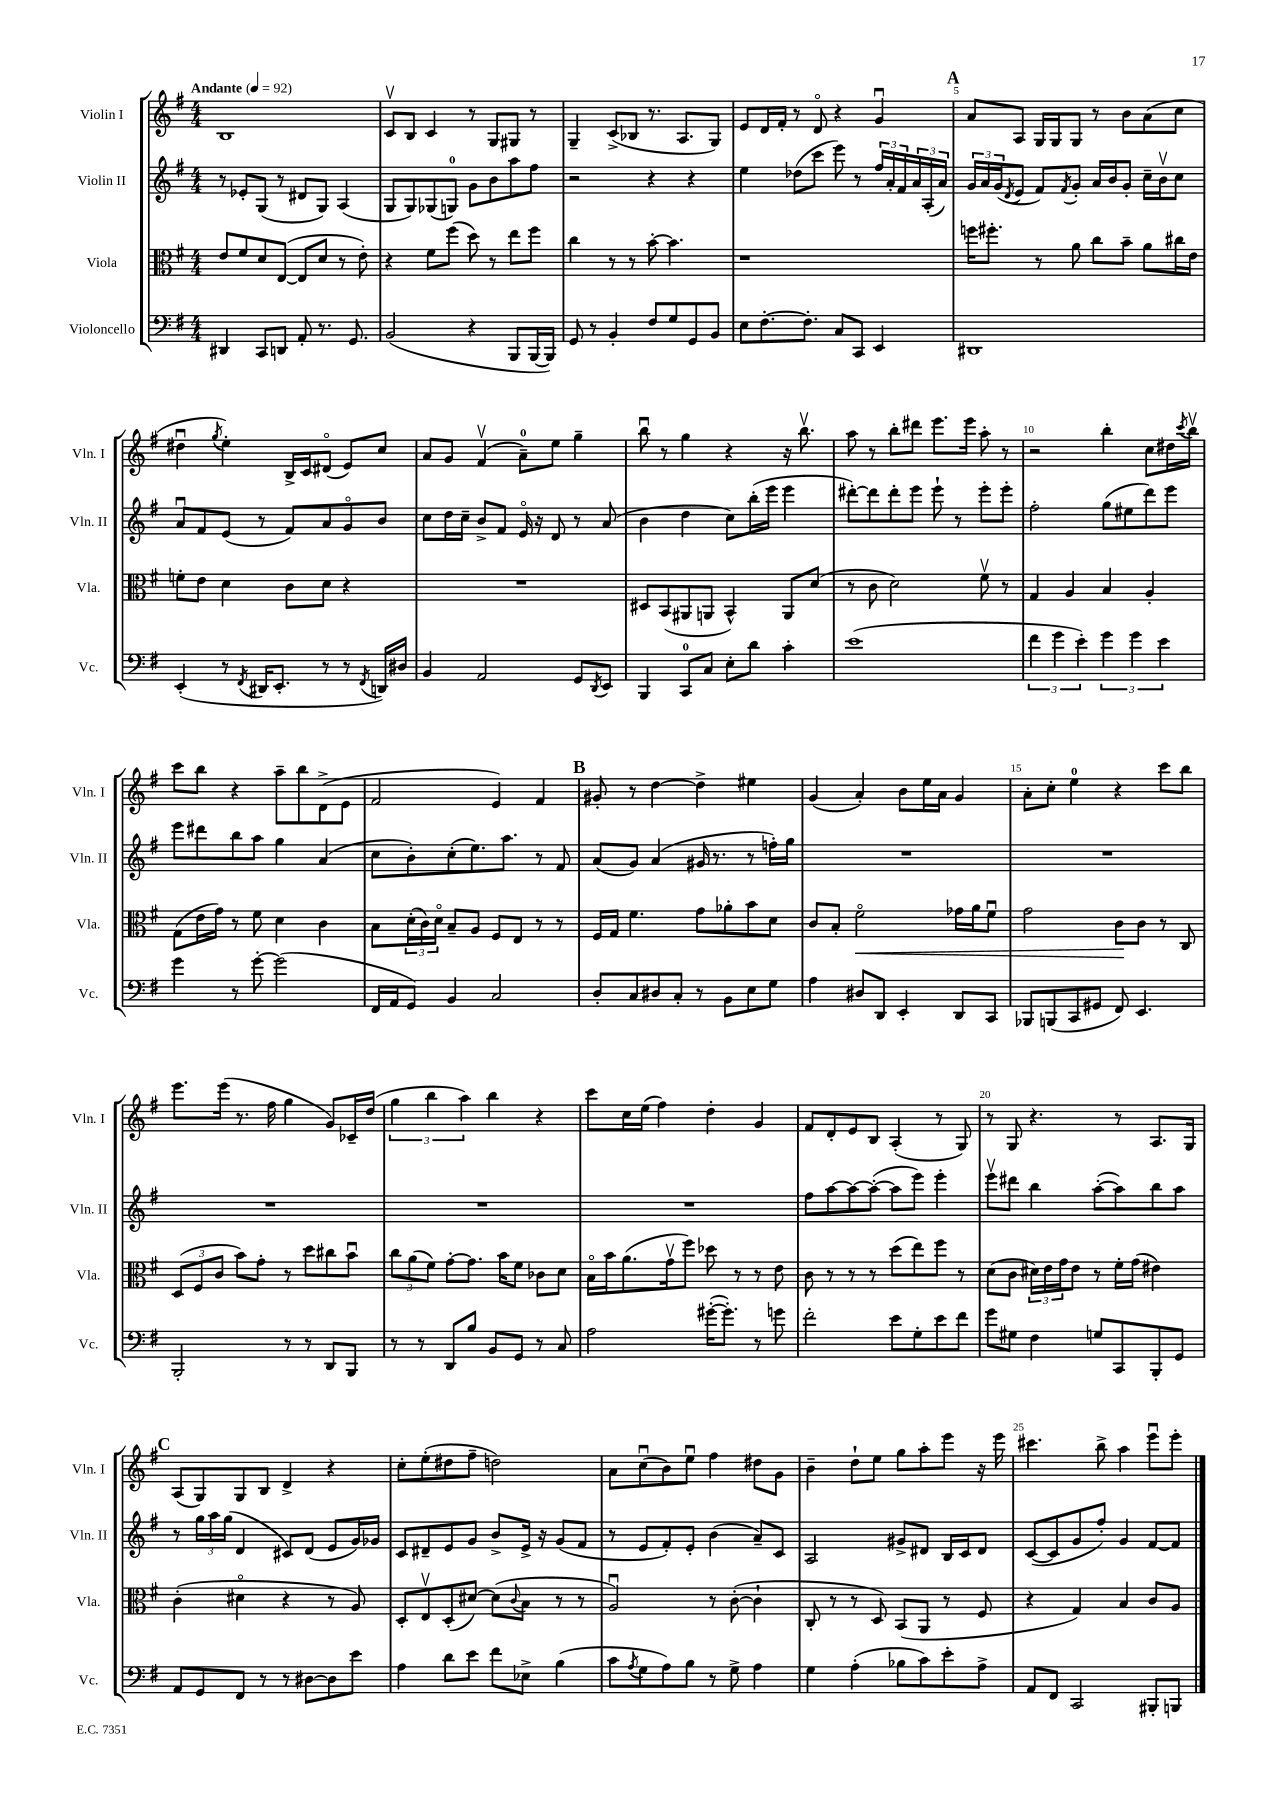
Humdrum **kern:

**kern	**kern	**kern	**kern
*staff4	*staff3	*staff2	*staff1
*clefF4	*clefC3	*clefG2	*clefG2
*k[f#]	*k[f#]	*k[f#]	*k[f#]
*M4/4	*M4/4	*M4/4	*M4/4
*MM92	*MM92	*MM92	*MM92
4DD#	8e	8r	1B
.	8f#	8e-'	.
8CC	8d	(8G	.
8DD	([8E	8r	.
8AA'	8E]	8d#	.
8.r	8d	8G)	.
.	8r	(4A	.
8.GG	.	.	.
.	8e')	.	.
=	=	=	=
(2BB	4r	8G	8cv
.	.	8G)	8B
.	8f#	(8G-	4c
.	(8ff#	8G)	.
4r	8dd)	8g	8r
.	8r	8b	8G
8BBB	8ee	8aa	8G#
[16BBB	8ff#	8ff#	8r
16BBB])	.	.	.
=	=	=	=
8GG	4cc	2r	4G~
8r	.	.	.
4BB'	8r	.	(8c^
.	8r	.	8B-
8F#	[8b'	4r	8.r
8G	4.b]	.	.
.	.	.	8.A
8GG	.	4r	.
8BB	.	.	8G)
=	=	=	=
8E	1r	4ee	8e
[8.F#'	.	.	16d
.	.	.	16f#'
.	.	(8dd-	8r
8.F#']	.	.	.
.	.	8ccc	8do
8C	.	8eee)	4r
8CC	.	8r	.
4EE	.	24ff#	4gu
.	.	24a'	.
.	.	24f#	.
.	.	24a	.
.	.	(24A'	.
.	.	24a)	.
=	=	=	=
1DD#	16ff	24g	8a
.	.	24a	.
.	8.ff#'	.	.
.	.	(24g	.
.	.	8qd	.
.	.	8e	8A
.	8r	8f#)	16G
.	.	.	16G
.	.	8qf#	.
.	8a	8g'	8G
.	8cc	16a	8r
.	.	16b	.
.	8b~	8g'	8b
.	8a	16cc~	(8a
.	.	16bv	.
.	16cc#	8cc	8cc
.	16e	.	.
=	=	=	=
(4EE'	8f'	8au	4dd#u
.	8e	8f#	.
.	.	.	8qgg
8r	4d	(8e	4ee')
8qFF#	.	.	.
16DD#	.	8r	.
8.EE'	.	.	.
.	8c	8f#)	16B^
.	.	.	16c
8r	8d	8a	(8d#o
8r	4r	8go	8e)
8qFF#	.	.	.
16DD)	.	8b	8cc
16D#	.	.	.
=	=	=	=
4BB	1r	8cc	8a
.	.	16dd	8g
.	.	16cc~	.
2AA	.	8b^	(4f#v
.	.	8f#	.
.	.	16eo	8a~)
.	.	16r	.
.	.	8d	8ee
8GG	.	8r	4gg~
8qDD	.	.	.
8EE	.	(8a	.
=	=	=	=
4BBB	8D#	4b	8bbu
.	(8BB	.	8r
8CC	8AA#	4dd	4gg
8C	8AA	.	.
8E'	4BB^^)	8cc)	4r
8d	.	(16bb'	.
.	.	16eee	.
4c'	8AA	4eee	16r
.	.	.	8.bbv
.	(8d	.	.
=	=	=	=
(1e	8r	[8ddd#')	8aa
.	8c	8ddd#]	8r
.	2d)	8ddd#'	8bb'
.	.	8eee	8ddd#
.	.	8eee`	8.eee
.	.	8r	.
.	.	.	16eee
.	8f#v	8eee'	8aa'
.	8r	8eee'	8r
=	=	=	=
6f#	4G	2ff#'	2r
6g	.	.	.
.	4A	.	.
6e')	.	.	.
6g	4B	(8gg	4bb'
.	.	8ee#	.
6g	.	.	.
.	4A'	8ddd)	8cc
6e	.	.	.
.	.	8eee	16dd#
.	.	.	8qccc
.	.	.	16bbv
=	=	=	=
4g	(8G	8eee	8ccc
.	16e	8ddd#	8bb
.	16g)	.	.
8r	8r	8bb	4r
[8g'	8f#	8aa	.
(2g]	4d	4gg	8aa~
.	.	.	8bb
.	4c	(4a	(8d^
.	.	.	8e
=	=	=	=
16FF#	8B	8cc	2f#
16AA	.	.	.
8GG)	(24d'	8b')	.
.	24c)	.	.
.	24do	.	.
4BB	8B~	(8cc'	.
.	8A	8.ee)	.
2C	8F#	.	4e)
.	.	8.aa	.
.	8E	.	.
.	8r	8r	4f#
.	8r	8f#	.
=	=	=	=
8D'	16F#	(8a	8g#'
.	16G	.	.
8C	4.f#	8g)	8r
8D#	.	(4a	[4dd
8C'	.	.	.
8r	8g	16g#	4dd^]
.	.	8.r	.
8BB	8a-'	.	.
8E	8b	8r	4ee#
8G	8d	16ff')	.
.	.	16gg	.
=	=	=	=
4A	8c	1r	(4g
.	8B'	.	.
8D#	2f#o	.	4a')
8DD	.	.	.
4EE'	.	.	8b
.	.	.	16ee
.	.	.	16a
8DD	16g-	.	4g
.	16a	.	.
8CC	8f#u	.	.
=	=	=	=
8BBB-	2g	1r	8a'
(8BBB	.	.	8cc'
8CC	.	.	4ee
8GG#	.	.	.
8FF#)	8c	.	4r
4.EE	8c	.	.
.	8r	.	8ccc
.	8C	.	8bb
=	=	=	=
2BBB'	(12D	1r	8.eee
.	12F#	.	.
.	12c	.	.
.	.	.	(16eee
.	8b)	.	8.r
.	8g'	.	.
.	.	.	16ff#
8r	8r	.	4gg
8r	8dd	.	.
8DD	8cc#	.	8g)
8BBB	8bu	.	16c-~
.	.	.	(16dd
=	=	=	=
8r	12cc	1r	6gg
.	(12a	.	.
8r	.	.	.
.	12f#)	.	6bb
8DD	[8g'	.	.
.	.	.	6aa)
8B	8.g]	.	.
8BB	.	.	4bb
.	16b	.	.
8GG	8f#	.	.
8r	8c-	.	4r
8C	8d	.	.
=	=	=	=
2A	16Bo	1r	8ccc
.	16b	.	.
.	(8.a	.	16cc
.	.	.	(16ee
.	.	.	4ff#)
.	16gv	.	.
.	8ff#)	.	.
([16g#'	8dd-	.	4dd'
8.g#'])	.	.	.
.	8r	.	.
8r	8r	.	4g
8g	8e	.	.
=	=	=	=
2f#'	8c	8ff#	8f#
.	8r	[8aa	8d'
.	8r	8aa_	8e
.	8r	(8aa'_	8B
8e	(8dd	8aa]	(4A'
8G'	8ee)	8eee)	.
8e	8ff#	4eee'	8r
8f#	8r	.	8G)
=	=	=	=
8g	(8d	8eeev	8r
8G#	8c	8ddd#	8G
4F#	24d#)	4bb	4.r
.	24e	.	.
.	24g	.	.
.	8e	.	.
8G	8r	([8aa'	.
8CC	16f#'	8aa])	8r
.	(16g	.	.
8BBB'	4e#)	8bb	8.A
8GG	.	8aa	.
.	.	.	16G
=	=	=	=
8AA	(4c'	8r	(8A
8GG	.	24gg	8G)
.	.	24aa	.
.	.	(24gg	.
8FF#	4d#o	4d	8G
8r	.	.	8B
8r	4r	8c#)	4d^
[8D#	.	(8d	.
8D#]	8r	8e	4r
8e	8A)	16g)	.
.	.	16g-	.
=	=	=	=
4A	8D'	8c	8cc'
.	8Ev	8d#~	(8ee'
8d	(8D'	8e	8dd#
8e	[8d#)	8g	8ff#~
8f#	(8d#]	8b^	2dd)
.	8qqc	.	.
8E-^	8B	16e^	.
.	.	16r	.
(4B	8r	(8g	.
.	8r	8f#	.
=	=	=	=
8c	2Au)	8r	8a
8qA	.	.	.
8G	.	8e	(8ccu
8A)	.	8f#')	8b)
8B	.	8e'	8eeu
8r	8r	(4b	4ff#
8G^	([8c'	.	.
4A	4c`]	8a~)	8dd#
.	.	8c	8g
=	=	=	=
4G	8C'	2A	4b~
.	8r	.	.
(4A'	8r	.	8dd`
.	8D)	.	8ee
8B-	(8BB	8g#^	8gg
8c)	8AA	8d#	8aa'
8e'	8r	16B	8eee
.	.	16c	.
8A^	8F#	8d#	16r
.	.	.	16eee
=	=	=	=
8AA	4r	([8c	4.ccc#
8FF#	.	8c]	.
2CC	4G)	8g	.
.	.	8ff#')	8bb^
.	4B	4g	4aa
8BBB#'	8c	[8f#	8eeeu
8BBB	8A	8f#]	8eee'
==	==	==	==
*-	*-	*-	*-
